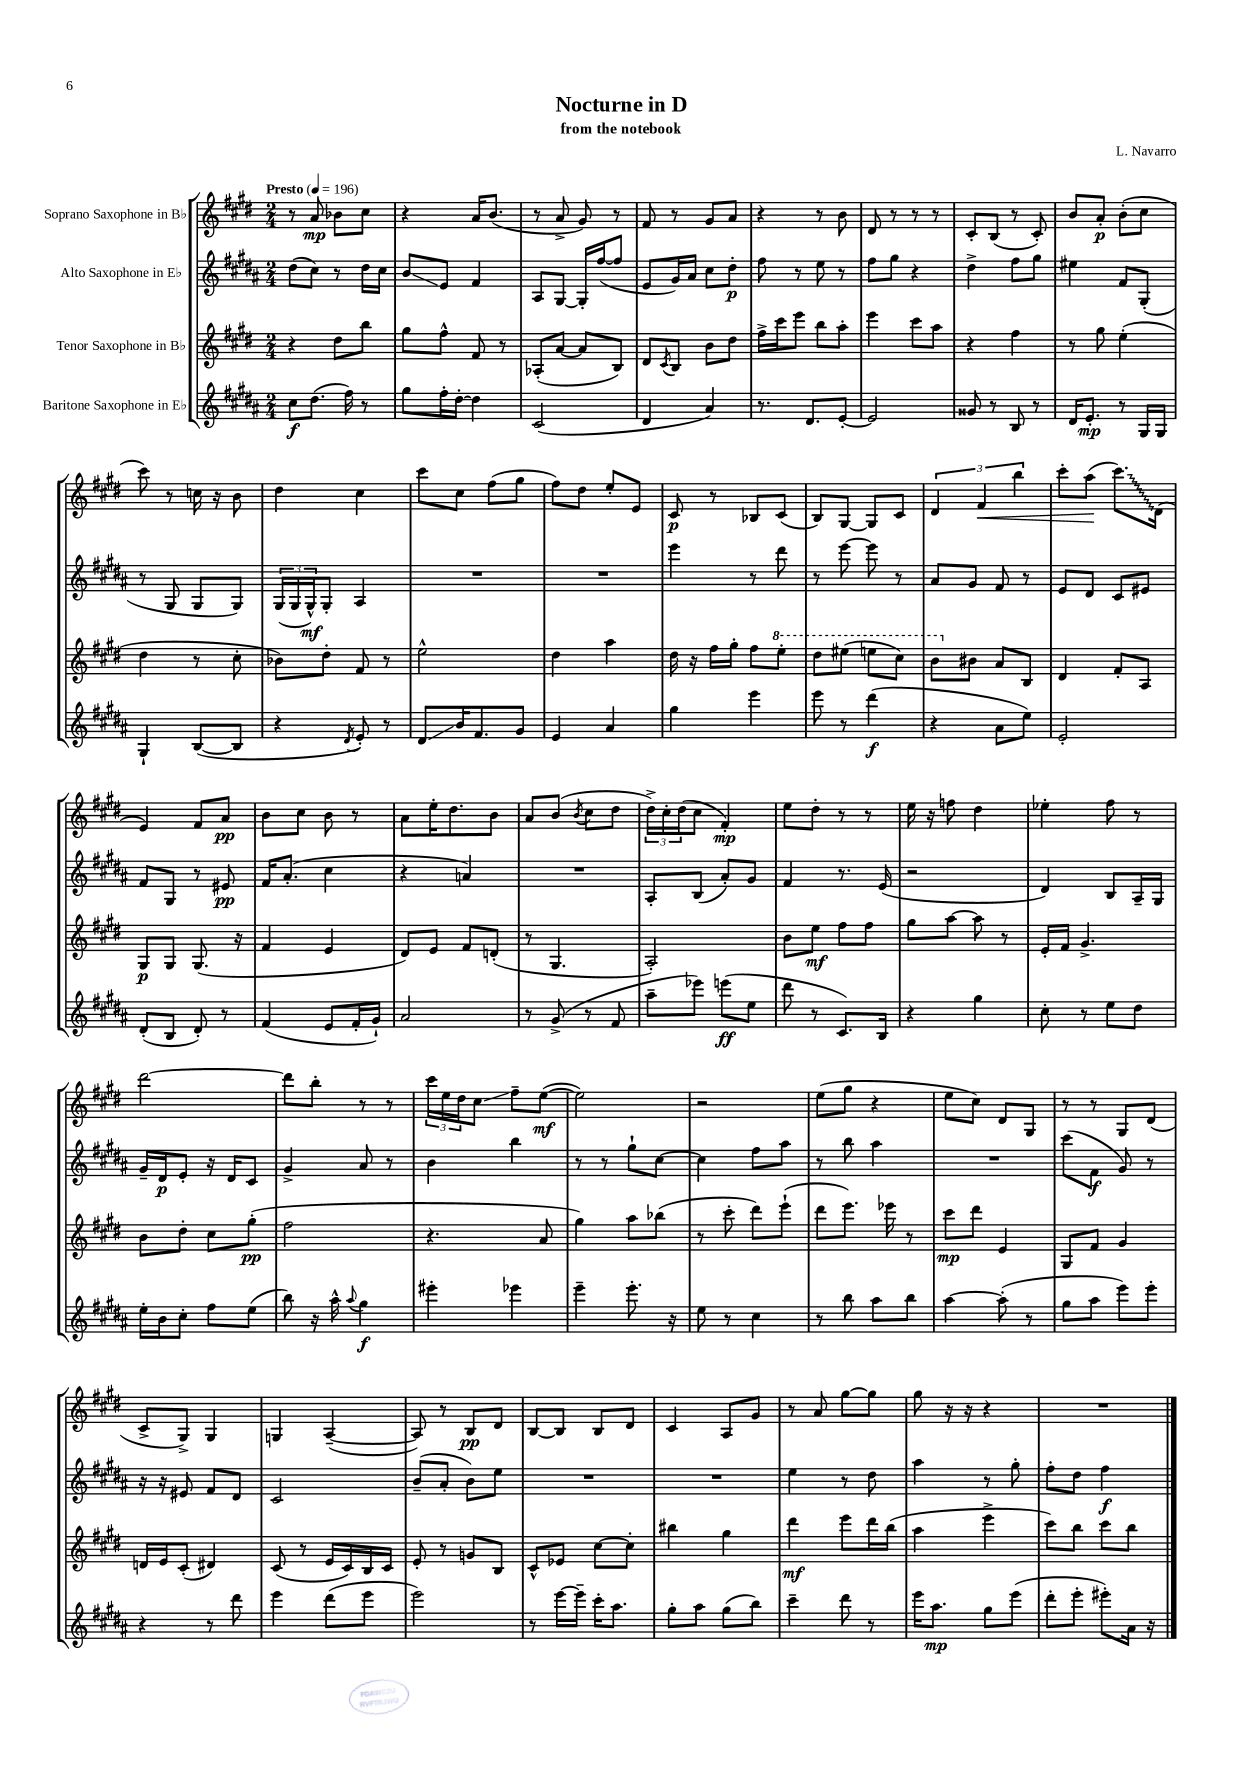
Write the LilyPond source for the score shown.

\header { title = "Nocturne in D" composer = "L. Navarro" subtitle = "from the notebook" }
<<
\new StaffGroup <<
\new Staff = "s0" \with { instrumentName = "Soprano Saxophone in Bb" } {
    \clef treble \key e \major \numericTimeSignature \time 2/4 \tempo "Presto" 4 = 196
    r8 a'8\mp bes'8 cis''8 |
    r4 a'16 b'8.( |
    r8 a'8-> gis'8) r8 |
    fis'8 r8 gis'8 a'8 |
    r4 r8 b'8 |
    dis'8 r8 r8 r8 |
    cis'8-. b8( r8 cis'8-.) |
    b'8 a'8-.\p b'8-.( cis''8 |
    cis'''8) r8 c''16 r16 b'8 |
    dis''4 cis''4 |
    cis'''8 cis''8 fis''8( gis''8 |
    fis''8) dis''8 e''8-. e'8 |
    cis'8\p r8 bes8 cis'8( |
    b8) gis8~ gis8 cis'8 |
    \tuplet 3/2 { dis'4 fis'4\< b''4 } |
    cis'''8-. a''8\!( \once \override Glissando.style = #'zigzag cis'''8.\glissando) dis'16( |
    e'4) fis'8 a'8\pp |
    b'8 cis''8 b'8 r8 |
    a'8 e''16-. dis''8. b'8 |
    a'8 b'8( \acciaccatura { b'8 } cis''8 dis''8 |
    \tuplet 3/2 { dis''16->) cis''16-. dis''16( } cis''8 fis'4-.\mp) |
    e''8 dis''8-. r8 r8 |
    e''16 r16 f''8 dis''4 |
    ees''4-. fis''8 r8 |
    dis'''2~ |
    dis'''8 b''8-. r8 r8 |
    \tuplet 3/2 { cis'''16 e''16 dis''16 } cis''8\glissando fis''8-- e''8~\mf( |
    e''2) |
    r2 |
    e''8( gis''8 r4 |
    e''8 cis''8) dis'8 gis8 |
    r8 r8 gis8 dis'8( |
    cis'8-> gis8->) gis4 |
    g4 a4~--( |
    a8) r8 b8\pp dis'8 |
    b8~ b8 b8 dis'8 |
    cis'4 a8 gis'8 |
    r8 a'8 gis''8~ gis''8 |
    gis''8 r16 r16 r4 |
    R2 \bar "|." |
}
\new Staff = "s1" \with { instrumentName = "Alto Saxophone in Eb" } {
    \clef treble \key b \major \numericTimeSignature \time 2/4
    dis''8( cis''8) r8 dis''16 cis''16 |
    b'8\glissando e'8 fis'4 |
    ais8 gis8~ gis16-. fis''16~( fis''8 |
    e'8 gis'16) ais'16 cis''8 dis''8-.\p |
    fis''8 r8 e''8 r8 |
    fis''8 gis''8 r4 |
    dis''4-> fis''8 gis''8 |
    eis''4 fis'8 gis8-.( |
    r8 gis8 gis8 gis8) |
    \tuplet 3/2 { gis16( gis16 gis16-^\mf) } gis8-. ais4 |
    R2 |
    R2 |
    e'''4 r8 dis'''8 |
    r8 e'''8~ e'''8 r8 |
    ais'8 gis'8 fis'8 r8 |
    e'8 dis'8 cis'8 eis'8 |
    fis'8 gis8 r8 eis'8\pp |
    fis'16 ais'8.-.( cis''4 |
    r4 a'4) |
    R2 |
    ais8-. b8( ais'8-.) gis'8 |
    fis'4 r8. e'16( |
    r2 |
    dis'4) b8 ais16-- gis16 |
    gis'16-- dis'16\p e'8-. r16 dis'16 cis'8 |
    gis'4-> ais'8 r8 |
    b'4 b''4 |
    r8 r8 gis''8-! cis''8~ |
    cis''4 fis''8 ais''8 |
    r8 b''8 ais''4 |
    R2 |
    cis'''8( fis'8\f gis'8) r8 |
    r16 r16 eis'8 fis'8 dis'8 |
    cis'2 |
    b'8--( ais'8-. b'8) e''8 |
    R2 |
    R2 |
    e''4 r8 dis''8 |
    ais''4 r8 gis''8-. |
    fis''8-. dis''8 fis''4\f \bar "|." |
}
\new Staff = "s2" \with { instrumentName = "Tenor Saxophone in Bb" } {
    \clef treble \key e \major \numericTimeSignature \time 2/4
    r4 dis''8 b''8 |
    gis''8 fis''8-^ fis'8 r8 |
    aes8-.( a'8~ a'8 b8) |
    dis'8 \acciaccatura { cis'8 } b8 b'8 dis''8 |
    fis''16-> cis'''16 e'''8 b''8 a''8-. |
    e'''4 cis'''8 a''8 |
    r4 fis''4 |
    r8 gis''8 e''4-.( |
    dis''4 r8 cis''8-. |
    bes'8) dis''8-. fis'8 r8 |
    e''2-^ |
    dis''4 a''4 |
    dis''16 r16 fis''16 gis''16-. fis''8 \ottava #1 e'''8-. |
    dis'''8 eis'''8( e'''8 cis'''8) |
    b''8\glissando \ottava #0 bis'8 a'8 b8 |
    dis'4 fis'8-. a8 |
    gis8\p gis8 gis8.( r16 |
    fis'4 e'4 |
    dis'8) e'8 fis'8 d'8-.( |
    r8 gis4. |
    a2-.) |
    b'8 e''8\mf fis''8 fis''8 |
    gis''8 a''8~ a''8 r8 |
    e'16-. fis'16 gis'4.-> |
    b'8 dis''8-. cis''8 gis''8-.\pp( |
    fis''2 |
    r4. a'8 |
    gis''4) a''8 bes''8( |
    r8 cis'''8-. dis'''8) e'''8-!( |
    dis'''8 e'''8.) ees'''16 r8 |
    cis'''8\mp dis'''8 e'4 |
    gis8 fis'8 gis'4 |
    d'16 e'16 cis'8-.( dis'4) |
    cis'8( r8 e'16 cis'16) b16 cis'16 |
    e'8-. r8 g'8 b8 |
    cis'8-^ ees'8 cis''8~ cis''8-. |
    bis''4 gis''4 |
    dis'''4\mf e'''8 dis'''16 b''16( |
    a''4 e'''4-> |
    cis'''8) b''8 cis'''8 b''8 \bar "|." |
}
\new Staff = "s3" \with { instrumentName = "Baritone Saxophone in Eb" } {
    \clef treble \key b \major \numericTimeSignature \time 2/4
    cis''8\f dis''8.( fis''16) r8 |
    gis''8 fis''16-. dis''16~-. dis''4 |
    cis'2( |
    dis'4 ais'4) |
    r8. dis'8. e'8~-. |
    e'2 |
    gisis'8 r8 b8 r8 |
    dis'16 e'8.-.\mp r8 gis16 gis16 |
    gis4-! b8~( b8 |
    r4 \acciaccatura { dis'8 } e'8-.) r8 |
    dis'8\glissando b'16 fis'8. gis'8 |
    e'4 ais'4 |
    gis''4 e'''4 |
    e'''8 r8 dis'''4\f( |
    r4 ais'8 e''8) |
    e'2-. |
    dis'8-.( b8 dis'8-.) r8 |
    fis'4( e'8 fis'16-. gis'16-!) |
    ais'2 |
    r8 gis'8->( r8 fis'8 |
    ais''8-- ees'''8) e'''8\ff( e''8 |
    dis'''8 r8 cis'8.) b16 |
    r4 gis''4 |
    cis''8-. r8 e''8 dis''8 |
    e''16-. b'16 cis''8-. fis''8 e''8( |
    b''8) r16 ais''16-^ \appoggiatura { ais''8 } gis''4\f |
    eis'''4-. ees'''4 |
    e'''4-- e'''8.-. r16 |
    e''8 r8 cis''4 |
    r8 b''8 ais''8 b''8 |
    ais''4~ ais''8-.( r8 |
    gis''8 ais''8 e'''8) e'''8-. |
    r4 r8 dis'''8 |
    e'''4 dis'''8( e'''8 |
    e'''2) |
    r8 e'''16~ e'''16-- cis'''16-. ais''8. |
    gis''8-. ais''8 gis''8( b''8) |
    cis'''4-- dis'''8 r8 |
    e'''16 ais''8.\mp gis''8 e'''8( |
    dis'''8-. e'''8-. eis'''8-.) ais'16 r16 \bar "|." |
}
>>
>>
\layout { \context { \Score \remove "Bar_number_engraver" } }
